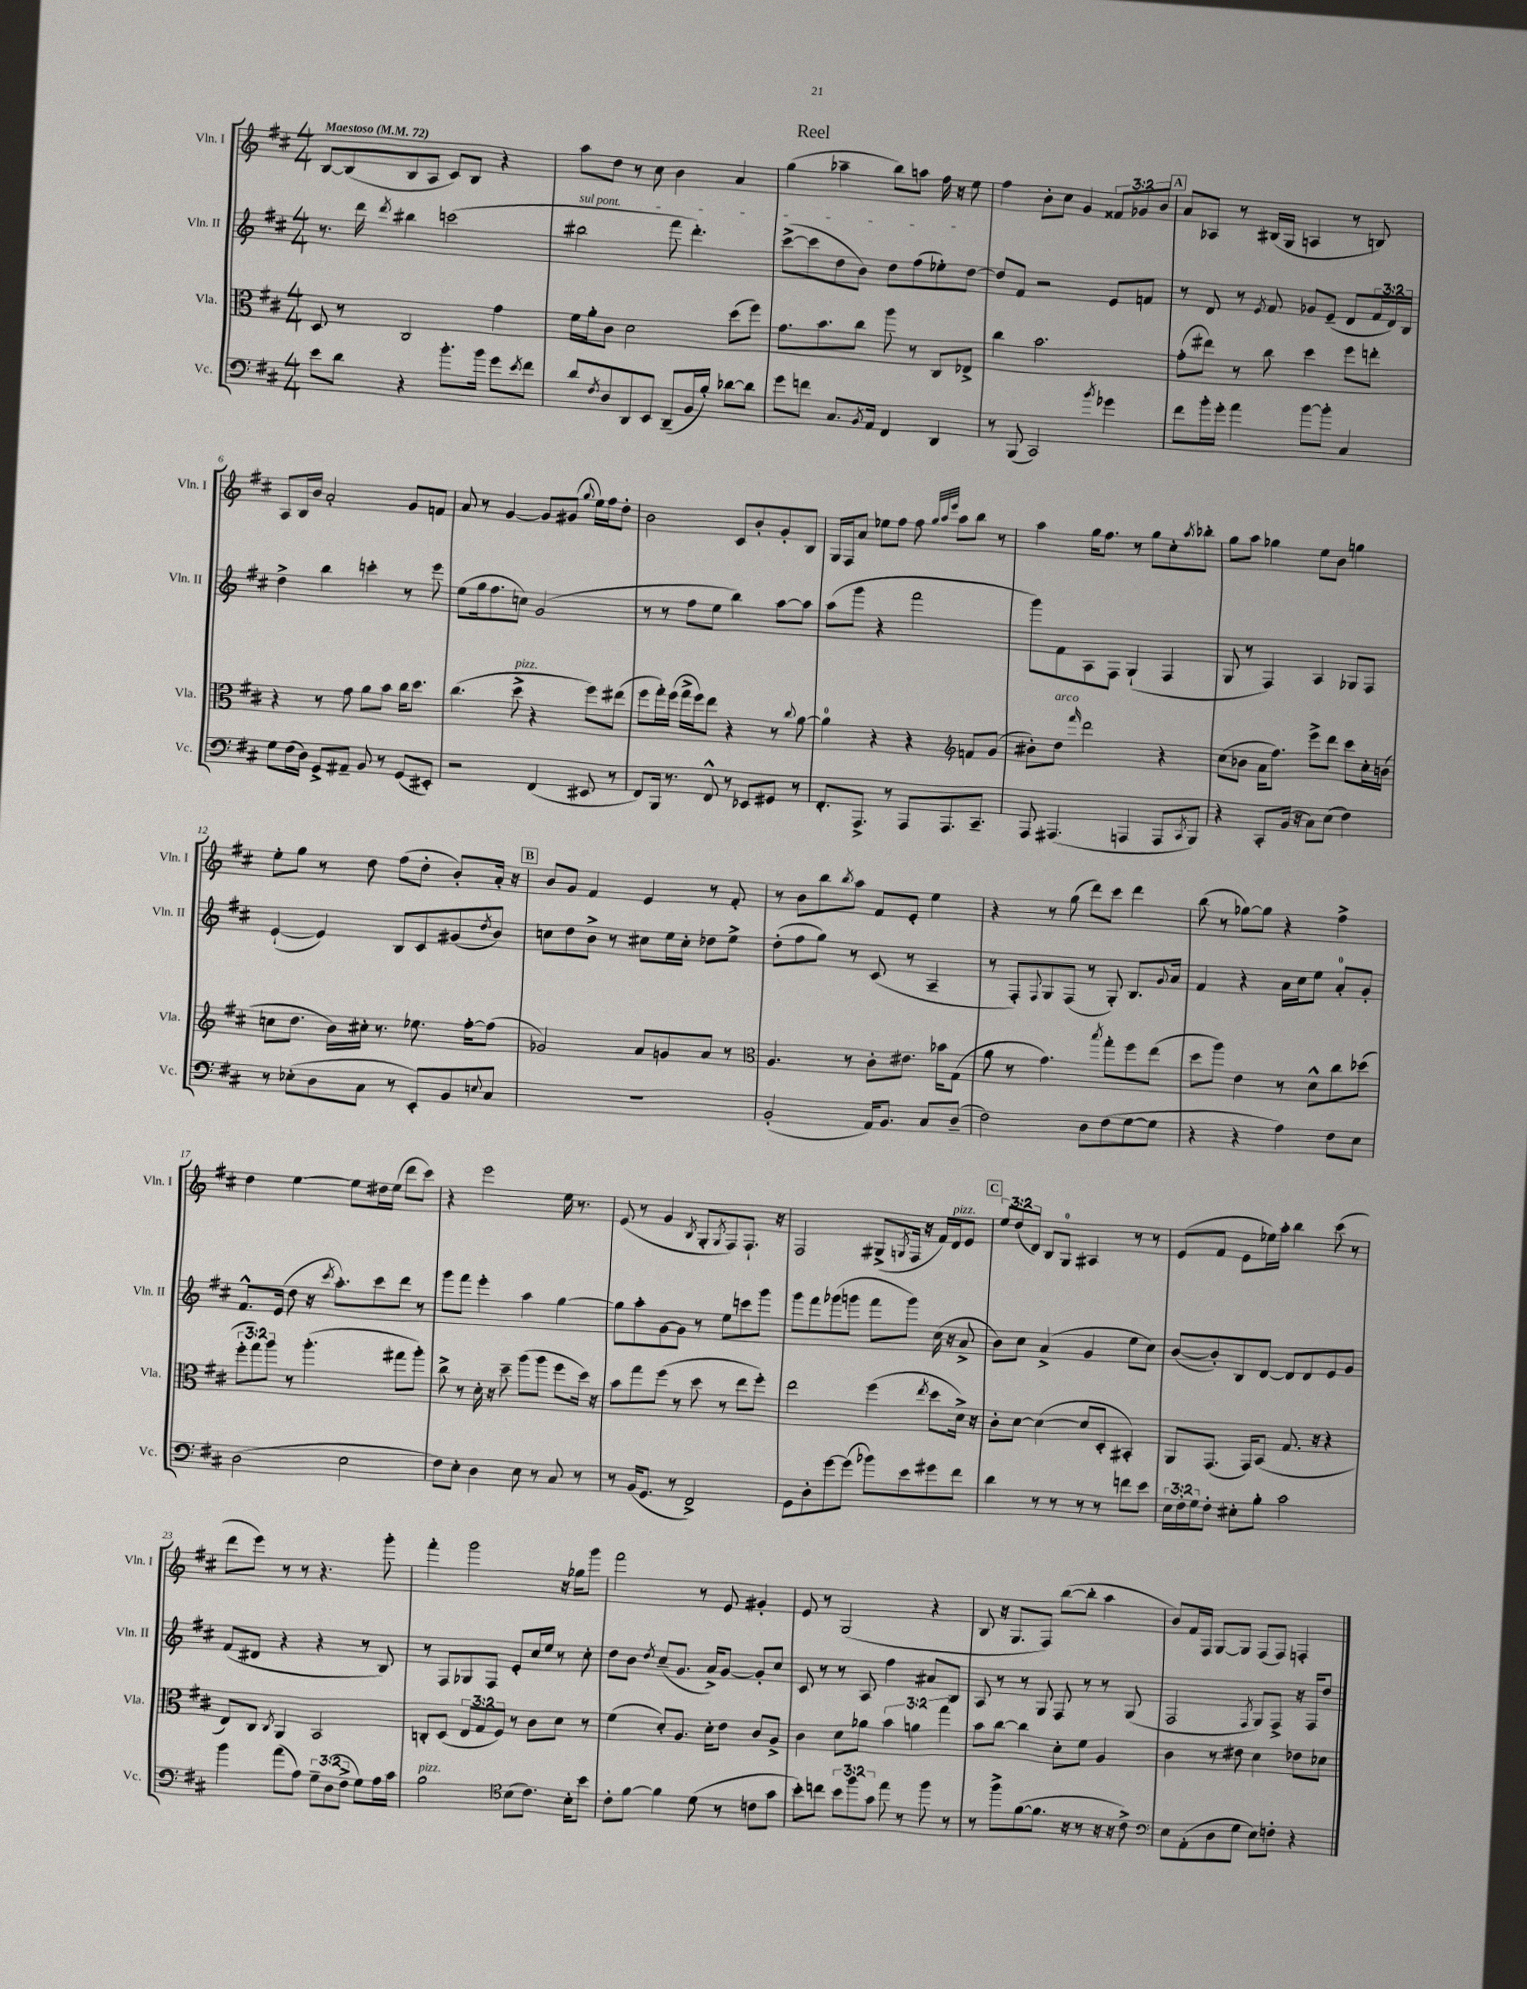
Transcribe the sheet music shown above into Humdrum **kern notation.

**kern	**kern	**kern	**kern
*staff4	*staff3	*staff2	*staff1
*clefF4	*clefC3	*clefG2	*clefG2
*k[f#c#]	*k[f#c#]	*k[f#c#]	*k[f#c#]
*M4/4	*M4/4	*M4/4	*M4/4
*MM72	*MM72	*MM72	*MM72
8e	8D	8.r	[8B
8d	8r	.	(8B]
.	.	16ddd	.
.	.	8qddd	.
4r	2C#	4bb#	8B
.	.	.	8A
8.b'	.	(2ccc	8c#)
.	.	.	8B
16b	.	.	.
8g	4g	.	4r
8qe	.	.	.
8f#	.	.	.
=	=	=	=
8d	16f#	2bb#	8aa
.	16a'	.	.
8qF#	.	.	.
8D	8c#	.	8dd
8DD	2d	.	8r
8EE	.	.	8cc#
(8DD~	.	8fff#	4b
16BB	.	4.ddd')	.
16B')	.	.	.
[8d-	(8dd	.	4a
8d-]	8ff#)	.	.
=	=	=	=
8g	8.g	([8ccc#^	(4gg
8f	.	8ccc#]	.
.	8.b	.	.
8.C#	.	8dd	4aa-~
.	8cc#	8b)	.
8qBB	.	.	.
16AA	.	.	.
4FF#	8aa	8dd	8bb)
.	8r	(8ff#	8aa
4DD	8C#	8ee-')	16ff#
.	.	.	16r
.	8E-^	[8dd	8ee
=	=	=	=
8r	4cc#	8dd]	4ff#
(8BBB	.	8f#	.
2CC#)	2.b	2r	8b'
.	.	.	8cc#
.	.	.	4g
8qb	.	.	.
4g-	.	8e	12f##
.	.	.	12g-
.	.	8f	.
.	.	.	12b
=	=	=	=
8f#	(8g'	8r	8a
16b'	8ee#)	8d	8A-
16g'	.	.	.
4a	8r	8r	8r
.	.	8qe	.
.	8cc#	8f#	(16B#
.	.	.	16G
[8b	4dd	8g-	4A
8b']	.	(8e~	.
4C#	8ff#	8d	8r
.	8ee'	24f#	8B)
.	.	24d)	.
.	.	24B	.
=	=	=	=
8G	4r	4dd^	8A
(16F#	.	.	16B
16D)	.	.	16b
8GG^	8r	4bb	2a'
8AA#~	8g	.	.
8BB	8a	4ccc'	.
8r	8b	.	.
(8GG	16cc#	8r	8g
.	8.dd	.	.
8EE#')	.	8eee	8f
=	=	=	=
2r	(4.cc#	(8ee	8a
.	.	16gg	8r
.	.	8.ff#	.
.	.	.	[4g
.	8dd^	8cc)	.
(4FF#	4r	(2g	8g]
.	.	.	(8g#
.	.	.	8qqgg
8EE#	8ff#)	.	16ee)
.	.	.	16ff#
8r	(8ee#	.	8dd'
=	=	=	=
8FF#)	8ff#	8r	2b
16BBB	16gg')	8r	.
8.r	(16ff#	.	.
.	16gg^	8ff#	.
.	16ff#)	.	.
8FF#^^	8ee	8ee	.
8r	4r	4bb)	8c#
8EE-	.	.	8b'
8GG#	8r	[8aa	8g'
.	8qqcc#	.	.
8r	[8a	8aa]	8B
=	=	=	=
8.FF#'	4a]	(8aa	16G
.	.	.	16F#
.	.	8ggg	8a
8.AAA^	.	.	.
.	4r	4r	8ee-
8r	.	.	8ff#
8AAA	4r	2fff#	8ff#
.	.	.	32qqgg
.	.	.	32qqaa
.	.	.	32qqeee
8.AAA	.	.	8aa
*	*clefG2	*	*
.	8f	.	8bb
8.CC#~	.	.	.
.	(8g	.	8r
=	=	=	=
8AAA	8b#')	8ggg)	4aa
(4.AAA#	8dd	8f#	.
.	16qqfff#	.	.
.	2ddd	8A	16gg
.	.	.	8.ff#
.	.	8F#	.
4AAA	.	(4G`	8r
.	.	.	8gg
8AAA	4r	4F#	8cc#'
8qCC#	.	.	8qaa
8BBB)	.	.	8bb-'
=	=	=	=
4r	(8cc#	8G	8gg
.	8b-	8r	8aa
8CC#'	16a	4F#)	4gg-
.	8.ff#)	.	.
(16BB	.	.	.
16r	.	.	.
8C#)	8eee^	4A	8ee
(8E	8ddd	.	8b
4F#)	8ccc#	8G-	4gg
.	16cc#'	8F#	.
.	(16b	.	.
=	=	=	=
8r	8cc	([4e`	8ee'
(8E-'	8.dd	.	8gg
8D	.	4e])	8r
.	16b)	.	.
8C#	16cc#'	.	8dd
.	8.r	.	.
8r	.	8B	(8ff#
8EE')	8.ee-	8c#	8dd'
8BB	.	(8g#	8b')
.	[16ff#'	.	.
8qqE	.	8qdd	.
8C#	(8ff#]	8b)	16a'
.	.	.	16r
=	=	=	=
1r	2g-)	8cc	8b
.	.	8dd	8g
.	.	8b^	4f#
.	.	8r	.
.	8a	8cc#	4e
.	8g	16ee	.
.	.	16cc#'	.
.	8a	8dd-	8r
.	8r	8ee^	8f#'
=	=	=	=
*	*clefC3	*	*
(2BB'	4.A	(8dd'	8r
.	.	8ff#	8b
.	.	8gg)	8bb
.	.	.	8qbb
.	8r	8r	8aa
16AA)	8c#'	(8c#	8f#
8.BB	.	.	.
.	8.e#	8r	8e'
8C#	.	4A~	4ee
.	16b-	.	.
(8D~	(8G	.	.
=	=	=	=
2F#)	8a	8r	4r
.	8r	8F#')	.
.	.	8qqF#	.
.	4.g)	8G	8r
.	.	(8F#	(8gg
8D	.	8r	8ddd)
.	8qbb	.	.
(8F#	8gg'	8G')	8ccc#
[8G	8ff#	8.B	4ddd
8G]	(8ee	.	.
.	.	8qqg	.
.	.	16a	.
=	=	=	=
4r	8dd	4f#	(8bb
.	8aa)	.	8r
4r	4e	4r	[8gg-)
.	.	.	8gg-]
4A)	8r	16a	4r
.	.	16cc#	.
.	8d^^	8ee	.
8F#	8cc#	8a'	4ff#^
8E	(8dd-	8g'	.
=	=	=	=
(2D	12ff#'	8.f#^^	4dd
.	12gg)	.	.
.	12aa	.	.
.	.	(16e	.
.	8r	8dd	[4ee
.	(4.aa'	16r	.
.	.	8qccc#	.
.	.	8.aa')	.
2E	.	.	8ee]
.	.	8ccc#	16dd#
.	.	.	(16ee
.	8gg#	8ddd	8ddd
.	8aa')	8r	8ccc#)
=	=	=	=
8F#)	8cc#^	8ggg	4r
8E'	8r	8fff#	.
4D	16d'	4eee'	2eee
.	16r	.	.
.	8dd~	.	.
8E	(8aa	4aa	.
8r	8aa	.	.
8C#	8ff#	[4gg	16ee
.	.	.	8.r
8r	16dd)	.	.
.	16r	.	.
=	=	=	=
8r	8b	8gg]	(8e
(16BB	8gg	8aa'	8r
8.GG	.	.	.
.	(8ff#	[8g	4g
8r	8r	8g]	.
.	.	.	8qB
2FF#^)	8dd	8r	8G'
.	.	.	8qG
.	8r	8ee	8F#)
.	8ee	8ccc	8.F#`
.	8ff#')	8ggg	.
.	.	.	16r
=	=	=	=
8GG	2ee	8ggg	2F#
8D'	.	8fff#	.
[8g	.	(8ggg-	.
(8g]	.	8ggg	.
8b-)	(4ff#	8fff#	(8G#^
.	.	.	8qG
8e	.	8ggg)	16F#
.	.	.	16r
.	8qee	.	.
8g#	8dd	(16cc#	16f#)
.	.	16r	16d
8f#	16d^)	8a^	8e
.	16r	.	.
=	=	=	=
4d	8c#'	8b)	12ee
.	.	.	(12dd
.	[8d	8cc#	.
.	.	.	12d)
8r	(4d_	(4a^	8B
8r	.	.	8G
8r	8d]	4g	4A#
8r	8D'	.	.
8f	4BB#')	8ee	8r
8e	.	8cc#)	8r
=	=	=	=
24E	8AA	([8b	(8e
24F#'	.	.	.
24G	.	.	.
8F#'	(8.GG	8b'])	8f#
8E#'	.	8B	8e
.	16GG)	.	.
8B'	(8BB	[8d	16ee-)
.	.	.	16aa'
2c#	8.G	8d]	4bb
.	.	8d	.
.	16r	.	.
.	4r	8e	(8ccc#
.	.	8g	8r
=	=	=	=
4b	8E)	(8f#	8ddd
.	8C#	8d#	8eee)
.	8qC#	.	.
(8a	4AA	4r	8r
8A)	.	.	8r
12G~	2BB	4r	4.r
(12D	.	.	.
12F#^	.	.	.
8G)	.	8r	.
16A	.	8B)	8ggg'
16c#	.	.	.
=	=	=	=
2B	8C'	8r	4fff#'
.	(8D	8F#	.
.	12E	8G-	2ggg
.	12G	.	.
.	.	8F#	.
.	12F#)	.	.
*clefC4	*	*	*
(8B	8r	8e'	.
8.c#)	8c#	16cc#	.
.	.	16ee	.
.	8d	8r	16r
16B'	.	.	16gg-
8b	8r	8cc#'	8ggg
=	=	=	=
8c#'	(4f#	8dd	2fff#
[8f#	.	8b	.
.	.	8qdd	.
4f#]	8d')	(8cc#~	.
.	8.A	8.g	.
(8d	.	.	8r
.	16d'	16a^)	.
8r	8e	[8g	8e
8c	8c#	8g']	4g#'
8g	8A^	8cc#	.
=	=	=	=
8b')	4c#	8c#	8e
8cc	.	8r	8r
12b	8d	8r	(2G
12ff#	.	.	.
.	8a-	8A	.
12g	.	.	.
8ee	6b	4ff#	.
8r	.	.	.
.	6a	.	.
8ff#	.	8a#	4r
.	6gg	.	.
8r	.	8B	.
=	=	=	=
8r	8b	8A	8B
8ff#^	[8cc#	8r	16r
.	.	.	8.G
([8f#	4cc#]	8r	.
8.f#]	.	8G	8F#)
.	8d'	8F#	([8bb
16r	.	.	.
8r	8f#	8r	8bb']
16r	4A	8r	4aa
16r	.	.	.
8c#^)	.	(8G	.
=	=	=	=
*clefF4	*	*	*
8E	4c#	2F#	8b)
(8AA'	.	.	16f#
.	.	.	16F#
8D	8r	.	[8G
8G	8e#	.	8G]
.	.	8qF#	.
8E)	4d	8G)	(8F#
8F'	.	8F#^	8F#)
4r	8e-	16r	4F'
.	.	16F#	.
.	8d-	8dd	.
==	==	==	==
*-	*-	*-	*-
